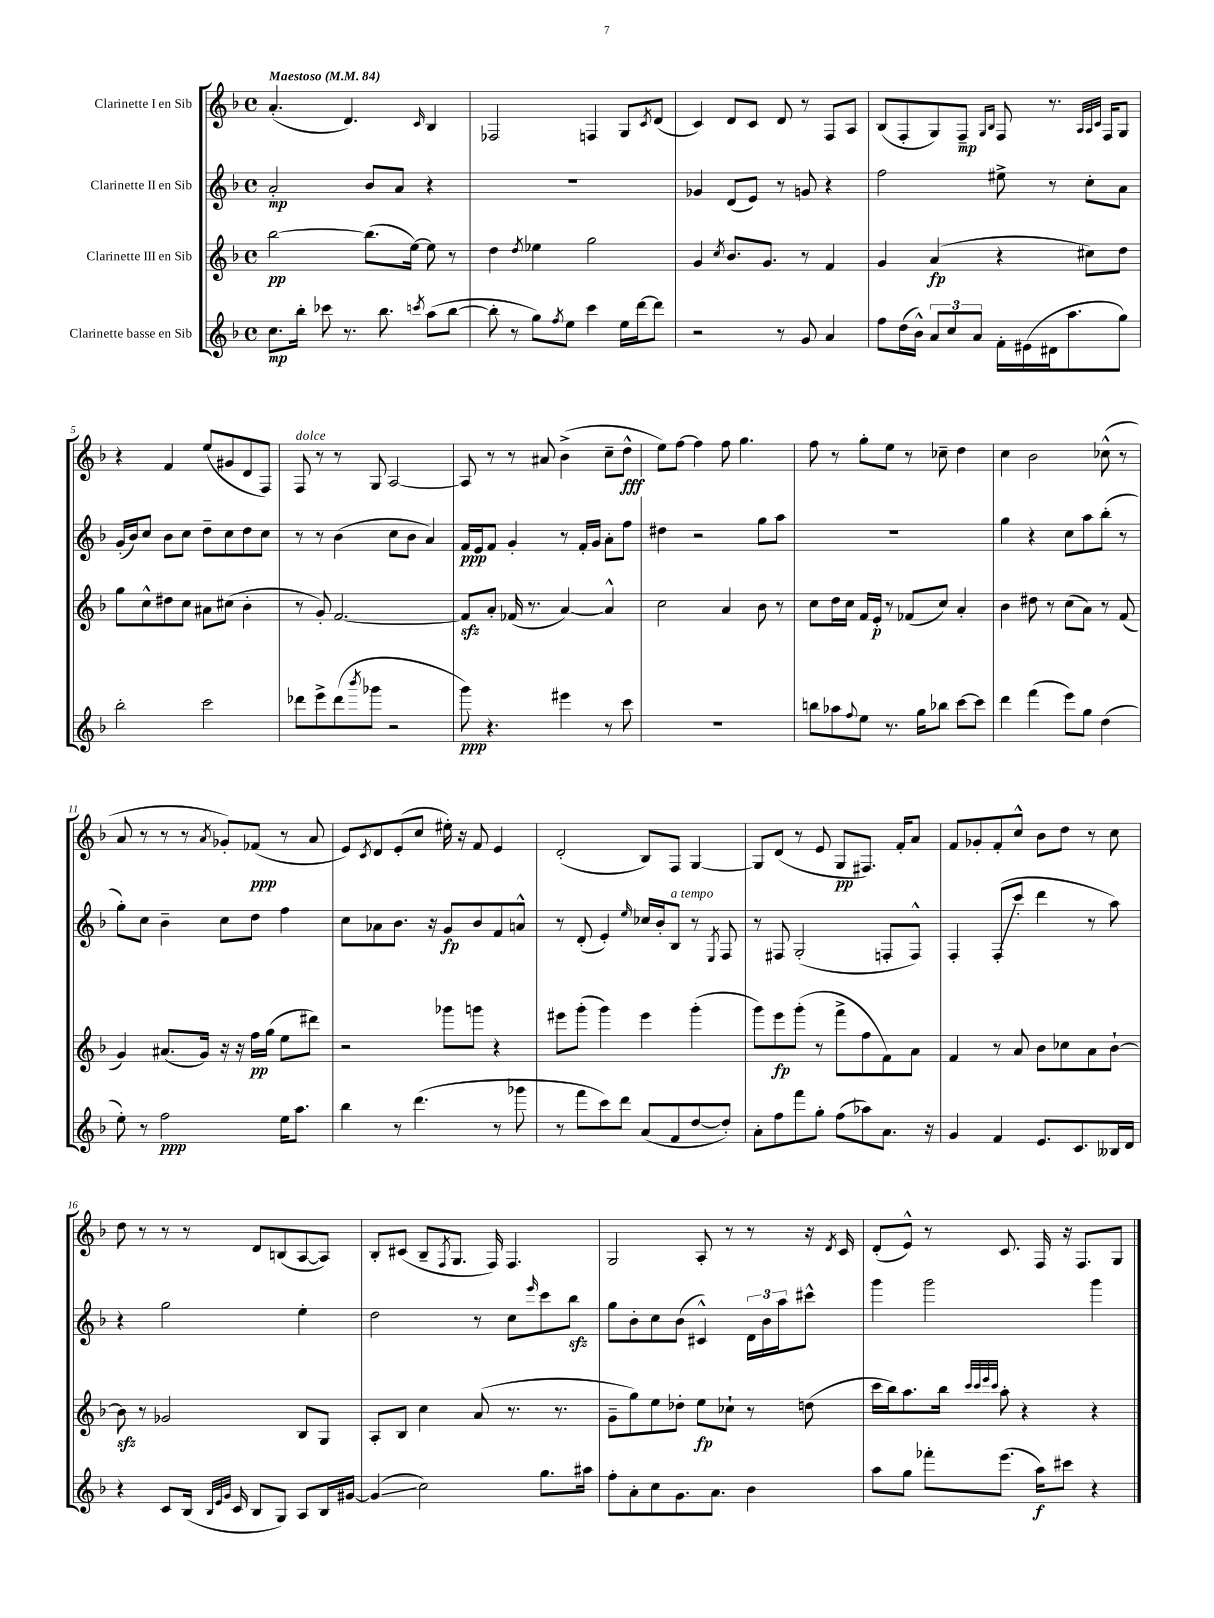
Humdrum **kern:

**kern	**kern	**kern	**kern
*staff4	*staff3	*staff2	*staff1
*clefG2	*clefG2	*clefG2	*clefG2
*k[b-]	*k[b-]	*k[b-]	*k[b-]
*M4/4	*M4/4	*M4/4	*M4/4
*met(c)	*met(c)	*met(c)	*met(c)
*MM84	*MM84	*MM84	*MM84
8.cc\L	[2bb-\	2a'/	(4.a'/
16bb-'\Jk	.	.	.
8ccc-\	.	.	.
8.r	.	.	4.d/)
.	(8.bb-\]L	8b-/L	.
8.bb-\	.	.	.
.	.	8a/J	.
.	[16ee\Jk)	.	.
8qccc/	.	.	16qqc/
(8aa\L	8ee\]	4r	4B-/
[8bb-\J	8r	.	.
=	=	=	=
8bb-'\]	4dd\	1r	2F-/
8r	.	.	.
.	8qdd/	.	.
8gg\L)	4ee-\	.	.
8qff/	.	.	.
8ee\J	.	.	.
4ccc\	2gg\	.	4F/
16ee\LL	.	.	8G/L
[16ddd\J	.	.	.
.	.	.	8qc/
8ddd\]J	.	.	(8d/J
=	=	=	=
2r	4g/	4g-/	4c/)
.	8qcc/	.	.
.	8.b-/L	(8d/L	8d/L
.	.	8e/J)	8c/J
.	8.g/J	.	.
8r	.	8r	8d/
8g/	8r	8g/	8r
4a/	4f/	4r	8F/L
.	.	.	8A/J
=	=	=	=
8ff\L	4g/	2ff\	(8B-/L
(16dd\L	.	.	8F'/
16b-^^\JJ)	.	.	.
12a/L	(4a/	.	8G/)
12cc/	.	.	.
.	.	.	8F~/J
12a/J	.	.	.
.	.	.	16qqG/LL
.	.	.	16qqB-/JJ
16f'\LL	4r	8ee#^\	8F/
(16e#\	.	.	.
16d#\J	.	8r	8.r
8.aa\	.	.	.
.	8cc#\L)	8cc'\L	.
.	.	.	32qqA/LLL
.	.	.	32qqA/
.	.	.	32qqc/JJJ
.	.	.	16F/LK
8gg\J)	8dd\J	8a\J	8G/J
=	=	=	=
2bb-'\	8gg\L	(16g'/LL	4r
.	.	16b-/J)	.
.	8cc^^\	8cc/J	.
.	8dd#\	8b-\L	4f/
.	8cc\J	8cc\J	.
2ccc\	8a#\L	8dd~\L	(8ee/L
.	(8cc#\J	8cc\	8g#/
.	4b-'\	8dd\	8d/
.	.	8cc\J	8F/J)
=	=	=	=
8ddd-\L	8r	8r	8F/
8eee^\	8g'/)	8r	8r
(8ddd-\	[2.f/	(4b-\	8r
8qbbb-/	.	.	.
8ggg-\J	.	.	8G/
2r	.	8cc\L	[2A/
.	.	8b-\J	.
.	.	4a/)	.
=	=	=	=
8ggg\)	8f/]L	16f/LL	8A/]
.	.	16e/J	.
4.r	8a'/J	8f/J	8r
.	(16f-/	4g'/	8r
.	8.r	.	.
.	.	.	8a#/
4eee#\	[4a/)	8r	(4b-^\
.	.	16f'/LL	.
.	.	16g/JJ	.
8r	4a^^/]	8a'\L	8cc~\L
8ccc\	.	8ff\J	8dd^^\J
=	=	=	=
1r	2cc\	4dd#\	8ee\L)
.	.	.	[8ff\J
.	.	2r	4ff\]
.	4a/	.	8ff\
.	.	.	4.gg\
.	8b-\	8gg\L	.
.	8r	8aa\J	.
=	=	=	=
8bb\L	8cc\L	1r	8ff\
8aa-\	16dd\L	.	8r
.	16cc\JJ	.	.
8qqff/	.	.	.
8ee\J	16f/LL	.	8gg'\L
.	16e'/JJ	.	.
8.r	8r	.	8ee\J
.	(8f-/L	.	8r
16gg\LK	.	.	.
8bb-\J	8cc/J)	.	8cc-~\
[8ccc\L	4a'/	.	4dd\
8ccc\]J	.	.	.
=	=	=	=
4ddd\	4b-\	4gg\	4cc\
(4fff\	8dd#\	4r	2b-\
.	8r	.	.
8eee\L)	(8cc\L	8cc\L	.
8gg\J	8a\J)	8aa\	.
(4dd\	8r	(8bb-'\J	(8cc-^^\
.	(8f/	8r	8r
=	=	=	=
8ee'\)	4g/)	8gg'\L)	8a/
8r	.	8cc\J	8r
2ff\	(8.a#/L	4b-~\	8r
.	.	.	8r
.	16g/Jk)	.	.
.	.	.	8qa/
.	16r	8cc\L	8g-'/L)
.	16r	.	.
.	16ff\LL	8dd\J	(8f-/J
.	(16gg\JJ	.	.
16ee\LK	8ee\L	4ff\	8r
8.aa\J	.	.	.
.	8ddd#\J)	.	8a/
=	=	=	=
4bb-\	2r	8cc\L	8e/L)
.	.	.	8qc/
.	.	8a-\	8d/
8r	.	8.b-\J	(8e'/
(4.ddd\	.	.	8cc/J
.	.	16r	.
.	8ggg-\L	8g/L	16ee#'\)
.	.	.	16r
.	8ggg\J	8b-/	8f/
8r	4r	8f/	4e/
8ggg-\	.	8a^^/J	.
=	=	=	=
8r	8eee#\L	8r	(2d'/
8fff\L	(8ggg'\J	(8d'/	.
8ccc\)	4ggg\)	4e'/)	.
8ddd\J	.	.	.
.	.	16qqee/	.
(8a/L	4eee#\	16cc-/LL	8B-/L)
.	.	16b-'/J	.
8f/	.	8B-/J	8F/J
[8dd/	(4ggg'\	8r	[4G/
.	.	8qE/	.
8dd'/]J)	.	8F/	.
=	=	=	=
8a'\L	8ggg\L)	8r	8G/]L
8ff\	8eee\	8F#/	(8d/J
8fff\	(8ggg'\J	(2G'/	8r
8gg'\J	8r	.	8e/
(8ff\L	8fff^\L	.	8G/L
8aa-\)	8ff\	.	8.F#/J)
8.a\J	8f\)	8F'/L	.
.	.	.	16f'/LK
.	8a\J	8F^^/J)	8a/J
16r	.	.	.
=	=	=	=
4g/	4f/	4F'/	8f/L
.	.	.	8g-'/
4f/	8r	(8F'/L	8f'/
.	8a/	8ccc'/J	8cc^^/J
8.e/L	8b-\L	4ddd\	8b-\L
.	8cc-\	.	8dd\J
8.c/	.	.	.
.	8a\	8r	8r
16B--/L	[8b-`\J	8aa\)	8cc\
16d/JJ	.	.	.
=	=	=	=
4r	8b-\]	4r	8dd\
.	8r	.	8r
8c/L	2g-/	2gg\	8r
(16B-/Jk	.	.	8r
32qqB-/LLL	.	.	.
32qqe/	.	.	.
32qqg/JJJ	.	.	.
16c/	.	.	.
8B-/L	.	.	8d/L
8G/J)	.	.	(8B/
8A/L	8B-/L	4ee'\	[8A/
16B-/L	8G/J	.	8A/]J)
[16g#/JJ	.	.	.
=	=	=	=
(4g#/]	8A'/L	2dd\	8B-'/L
.	8B-/J	.	(8c#/J
2cc\)	4cc\	.	8B-~/L
.	.	.	8qF/
.	.	.	8.G/J
.	(8a/	8r	.
.	.	.	16F/)
.	8.r	8cc\L	4.F/
.	.	16qqeee/	.
8.gg\L	.	8ccc\	.
.	8.r	.	.
.	.	8bb-\J	.
16aa#\Jk	.	.	.
=	=	=	=
8ff'\L	8g~\L	8gg\L	2G/
8a'\	8gg\)	8b-'\	.
8cc\	8ee\	8cc\	.
8.g\	8dd-'\J	(8b-\J	.
.	8ee\L	4c#^^/)	8A'/
8.a\J	.	.	.
.	8cc-`\J	.	8r
4b-\	8r	24d\LL	8r
.	.	24b-\	.
.	.	24aa\J	.
.	(8dd\	8ccc#^^\J	16r
.	.	.	8qd/
.	.	.	16c/
=	=	=	=
8aa\L	16ccc\LL	4ggg\	(8d'/L
.	16bb-\J)	.	.
8gg\J	8.aa\	.	8e^^/J)
8fff-'\L	.	2ggg\	8r
.	16bb-\Jk	.	.
.	32qqccc/LLL	.	.
.	32qqccc/	.	.
.	32qqeee/	.	.
.	32qqccc/JJJ	.	.
(8.eee\J	8aa'\	.	8.c/
.	4r	.	.
16aa\LK)	.	.	16F/
8ccc#\J	.	.	16r
.	.	.	8.F/L
4r	4r	4ggg\	.
.	.	.	8G/J
==	==	==	==
*-	*-	*-	*-
